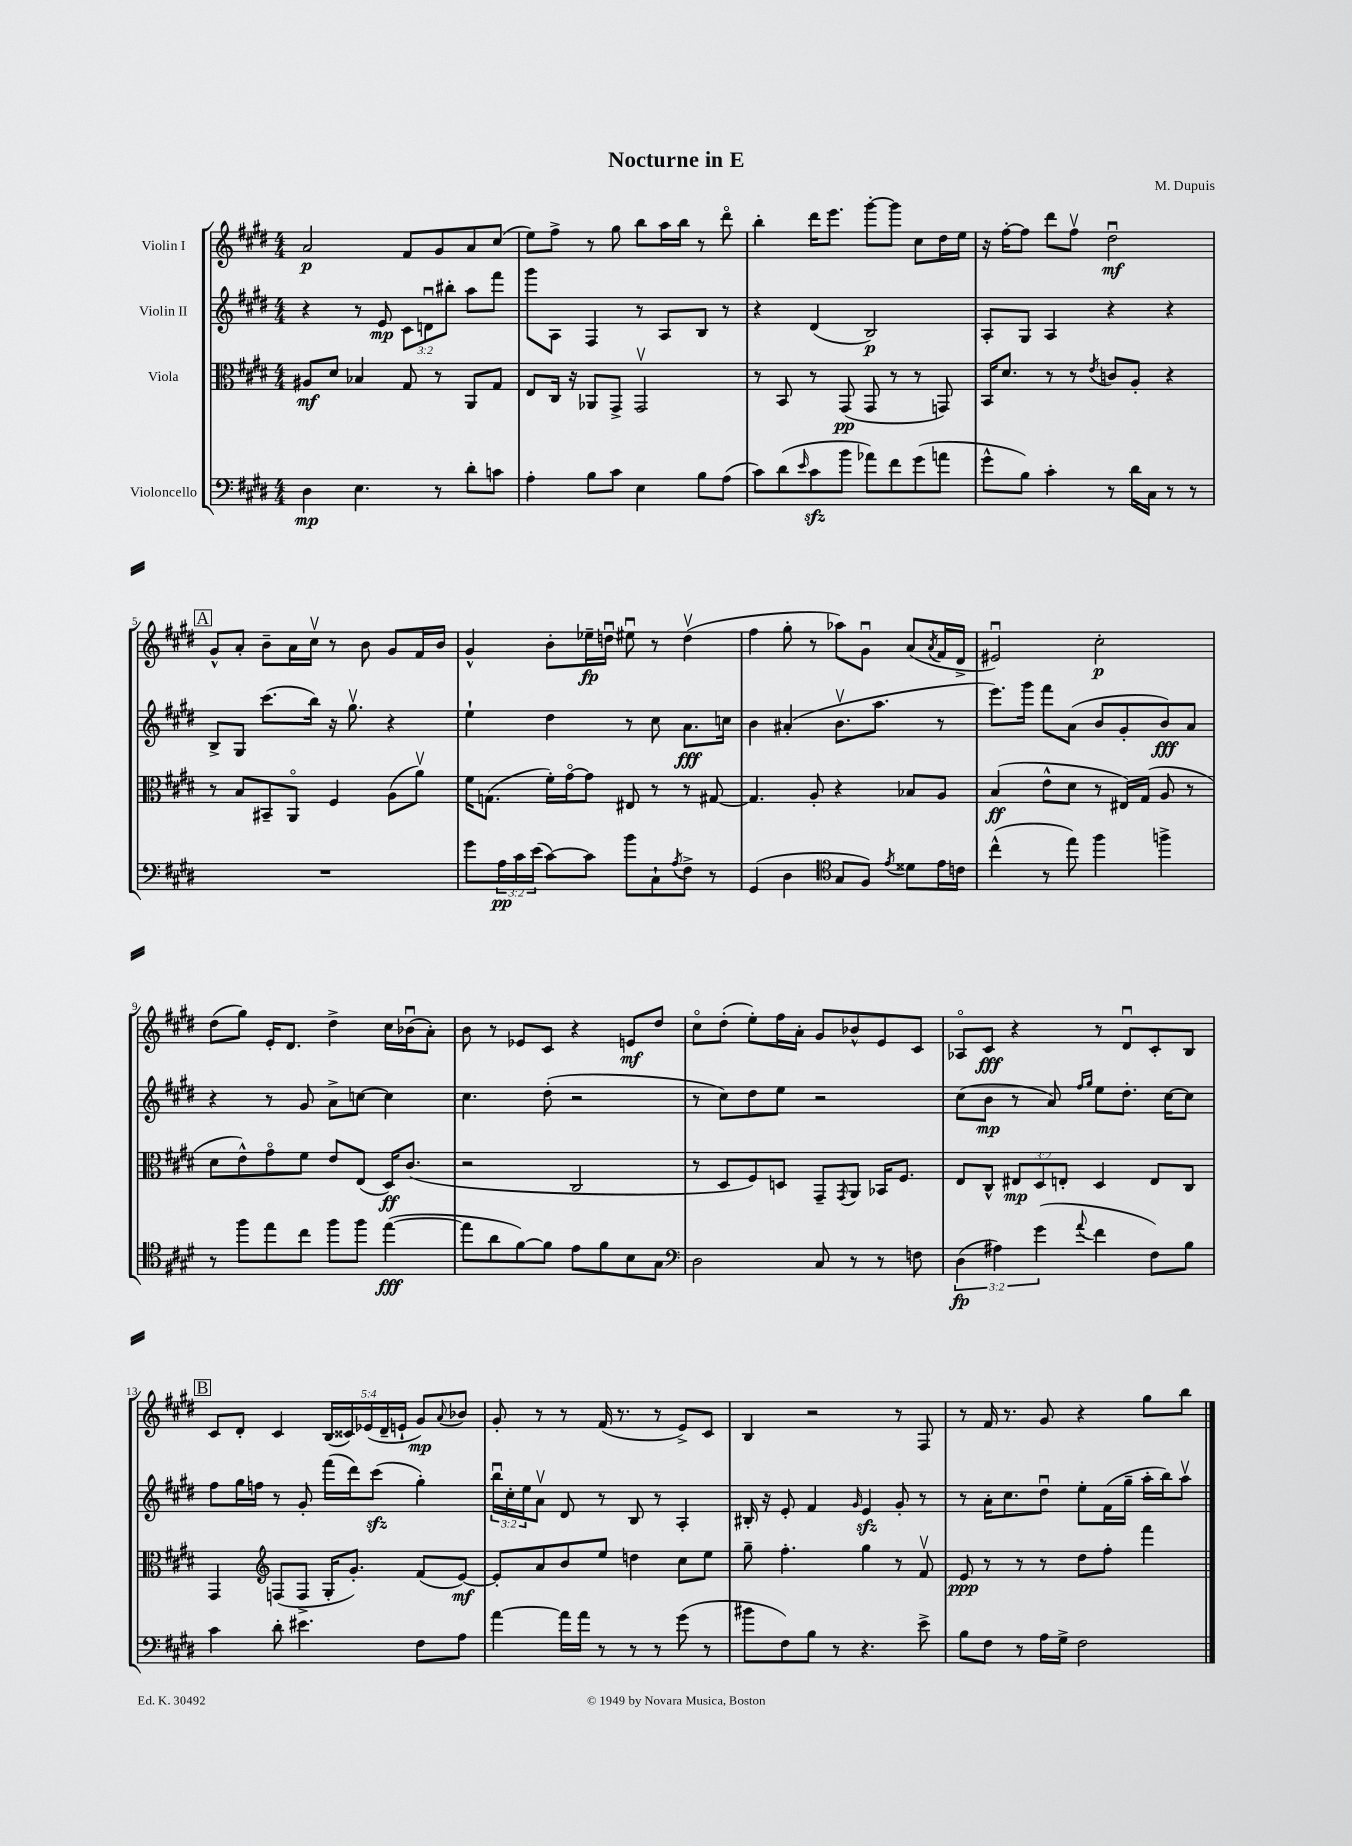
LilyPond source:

\header { title = "Nocturne in E" composer = "M. Dupuis" }
<<
\new StaffGroup <<
\new Staff = "s0" \with { instrumentName = "Violin I" } {
    \clef treble \key e \major \numericTimeSignature \time 4/4 \override Staff.TupletNumber.text = #tuplet-number::calc-fraction-text
    a'2\p fis'8 gis'8 a'8 cis''8( |
    e''8) fis''8-> r8 gis''8 b''8 a''16 b''16 r8 dis'''8\flageolet |
    b''4-. dis'''16 e'''8. gis'''8~-. gis'''8 cis''8 dis''16 e''16 |
    r16 fis''16~-. fis''8 dis'''8 fis''8\upbow dis''2\downbow\mf |
    \mark \markup { \box "A" } gis'8-^ a'8-. b'8-- a'16 cis''16\upbow r8 b'8 gis'8 fis'16 b'16 |
    gis'4-^ b'8-. ees''16--\fp d''16\downbow eis''8\downbow r8 d''4\upbow( |
    fis''4 gis''8-. r8 aes''8) gis'8\downbow a'8( \acciaccatura { a'8 } fis'16 dis'16-> |
    eis'2\downbow) cis''2-.\p |
    dis''8( gis''8) e'16-. dis'8. dis''4-> cis''16 bes'16\downbow( a'8-.) |
    b'8 r8 ees'8 cis'8 r4 e'8\mf dis''8 |
    cis''8\flageolet dis''8-.( e''8-.) fis''16 a'16-. gis'8 bes'8-^ e'8 cis'8 |
    aes8\flageolet cis'8\fff r4 r8 dis'8\downbow cis'8-. b8 |
    \mark \markup { \box "B" } cis'8 dis'8-. cis'4 \tuplet 5/4 { b16( cisis'16) ees'16( dis'16-- e'16-! } gis'8\mp) \appoggiatura { a'8 } bes'8 |
    gis'8-. r8 r8 fis'16( r8. r8 e'8->) cis'8 |
    b4 r2 r8 fis8 |
    r8 fis'16 r8. gis'8 r4 gis''8 b''8 \bar "|." |
}
\new Staff = "s1" \with { instrumentName = "Violin II" } {
    \clef treble \key e \major \numericTimeSignature \time 4/4 \override Staff.TupletNumber.text = #tuplet-number::calc-fraction-text
    r4 r8 e'8\mp \tuplet 3/2 { cis'8 d'8\downbow bis''8-. } a''8 fis'''8 |
    gis'''8 a8 fis4 r8 a8 b8 r8 |
    r4 dis'4( b2\p) |
    a8-. gis8 a4 r4 r4 |
    \mark \markup { \box "A" } b8-> gis8 cis'''8.( b''16) r16 gis''8.\upbow r4 |
    e''4-! dis''4 r8 cis''8 a'8.\fff c''16 |
    b'4 ais'4-.( b'8.\upbow a''8. r8 |
    e'''8.) gis'''16 fis'''8 a'8( b'8 gis'8-. b'8\fff) a'8 |
    r4 r8 gis'8 a'8-> c''8~ c''4 |
    cis''4. dis''8-.( r2 |
    r8 cis''8) dis''8 e''8 r2 |
    cis''8( b'8\mp r8 a'8) \grace { fis''16 gis''16 } e''8 dis''8.-. cis''16~ cis''8 |
    \mark \markup { \box "B" } fis''8 gis''16 f''16 r8 gis'8-. fis'''16( dis'''16) cis'''8\sfz( gis''4-.) |
    \tuplet 3/2 { b''16\downbow cis''16-. e''16 } a'8\upbow dis'8 r8 b8 r8 a4-. |
    bis16-. r16 e'8-. fis'4 \grace { gis'16 } e'4\sfz gis'8-. r8 |
    r8 a'16-. cis''8. dis''8\downbow e''8-. fis'16( gis''16-- a''16-. b''16) a''8\upbow \bar "|." |
}
\new Staff = "s2" \with { instrumentName = "Viola" } {
    \clef alto \key e \major \numericTimeSignature \time 4/4 \override Staff.TupletNumber.text = #tuplet-number::calc-fraction-text
    ais8\mf dis'8 bes4 gis8 r8 a,8 gis8 |
    e8 cis16 r16 aes,8 gis,8-> gis,2\upbow |
    r8 b,8 r8 gis,8\pp( gis,8 r8 r8 g,8) |
    b,16 dis'8. r8 r8 \acciaccatura { e'8 } c'8 a8-. r4 |
    \mark \markup { \box "A" } r8 b8 bis,8-- a,8\flageolet fis4 a8( a'8\upbow) |
    fis'16 g8.( fis'16-.) gis'16~\flageolet gis'8 eis8 r8 r8 gis8~ |
    gis4. a8-. r4 bes8 a8 |
    b4\ff( e'8-^ dis'8 r8 eis16) gis16( a8 r8 |
    dis'8 e'8-^) gis'8\flageolet fis'8 e'8 e8( dis16\ff) cis'8.( |
    r2 cis2 |
    r8 dis8 fis8) d8 gis,8-- \acciaccatura { gis,8 } a,8 bes,16 fis8. |
    e8 cis8-^ \tuplet 3/2 { eis8\mp dis8 e8-. } dis4 e8 cis8 |
    \mark \markup { \box "B" } gis,4 \clef treble f8( f8-> gis16-. gis'8.-.) fis'8( e'8~\mf) |
    e'8-. a'8 b'8 e''8 d''4 cis''8 e''8 |
    gis''8-- fis''4.-. gis''4 r8 fis'8\upbow |
    e'8\ppp r8 r8 r8 dis''8 fis''8-. fis'''4 \bar "|." |
}
\new Staff = "s3" \with { instrumentName = "Violoncello" } {
    \clef bass \key e \major \numericTimeSignature \time 4/4 \override Staff.TupletNumber.text = #tuplet-number::calc-fraction-text
    dis4\mp e4. r8 dis'8-. c'8 |
    a4-. b8 cis'8 e4 b8 a8( |
    cis'8) dis'8( \grace { e'16 } cis'8\sfz b'8 aes'8) fis'8 gis'8( a'8 |
    gis'8-^ b8) cis'4-. r8 dis'16 cis16 r8 r8 |
    \mark \markup { \box "A" } R1 |
    gis'8 \tuplet 3/2 { a16\pp cis'16 e'16( } cis'8~) cis'8 b'8 cis8-! \acciaccatura { a8 } fis8-> r8 |
    gis,4( dis4 \clef tenor gis8 fis8) \acciaccatura { e'8 } disis'8 e'16 c'16 |
    cis''4-^( r8 e''8) fis''4 f''4-> |
    r8 fis''8 e''8 cis''8 fis''8 fis''8 e''4~\fff( |
    e''8 a'8 fis'8~) fis'8 e'8 fis'8 b8 gis8 |
    \clef bass dis2 cis8 r8 r8 f8 |
    \tuplet 3/2 { dis4\fp( ais4) gis'4( } \appoggiatura { a'8 } fis'4 fis8) b8 |
    \mark \markup { \box "B" } cis'4 dis'8-. eis'4. fis8 a8 |
    a'4~ a'16 a'16 r8 r8 r8 gis'8( r8 |
    bis'8 fis8) b8 r8 r4. e'8-> |
    b8 fis8 r8 a16 gis16-> fis2 \bar "|." |
}
>>
>>
